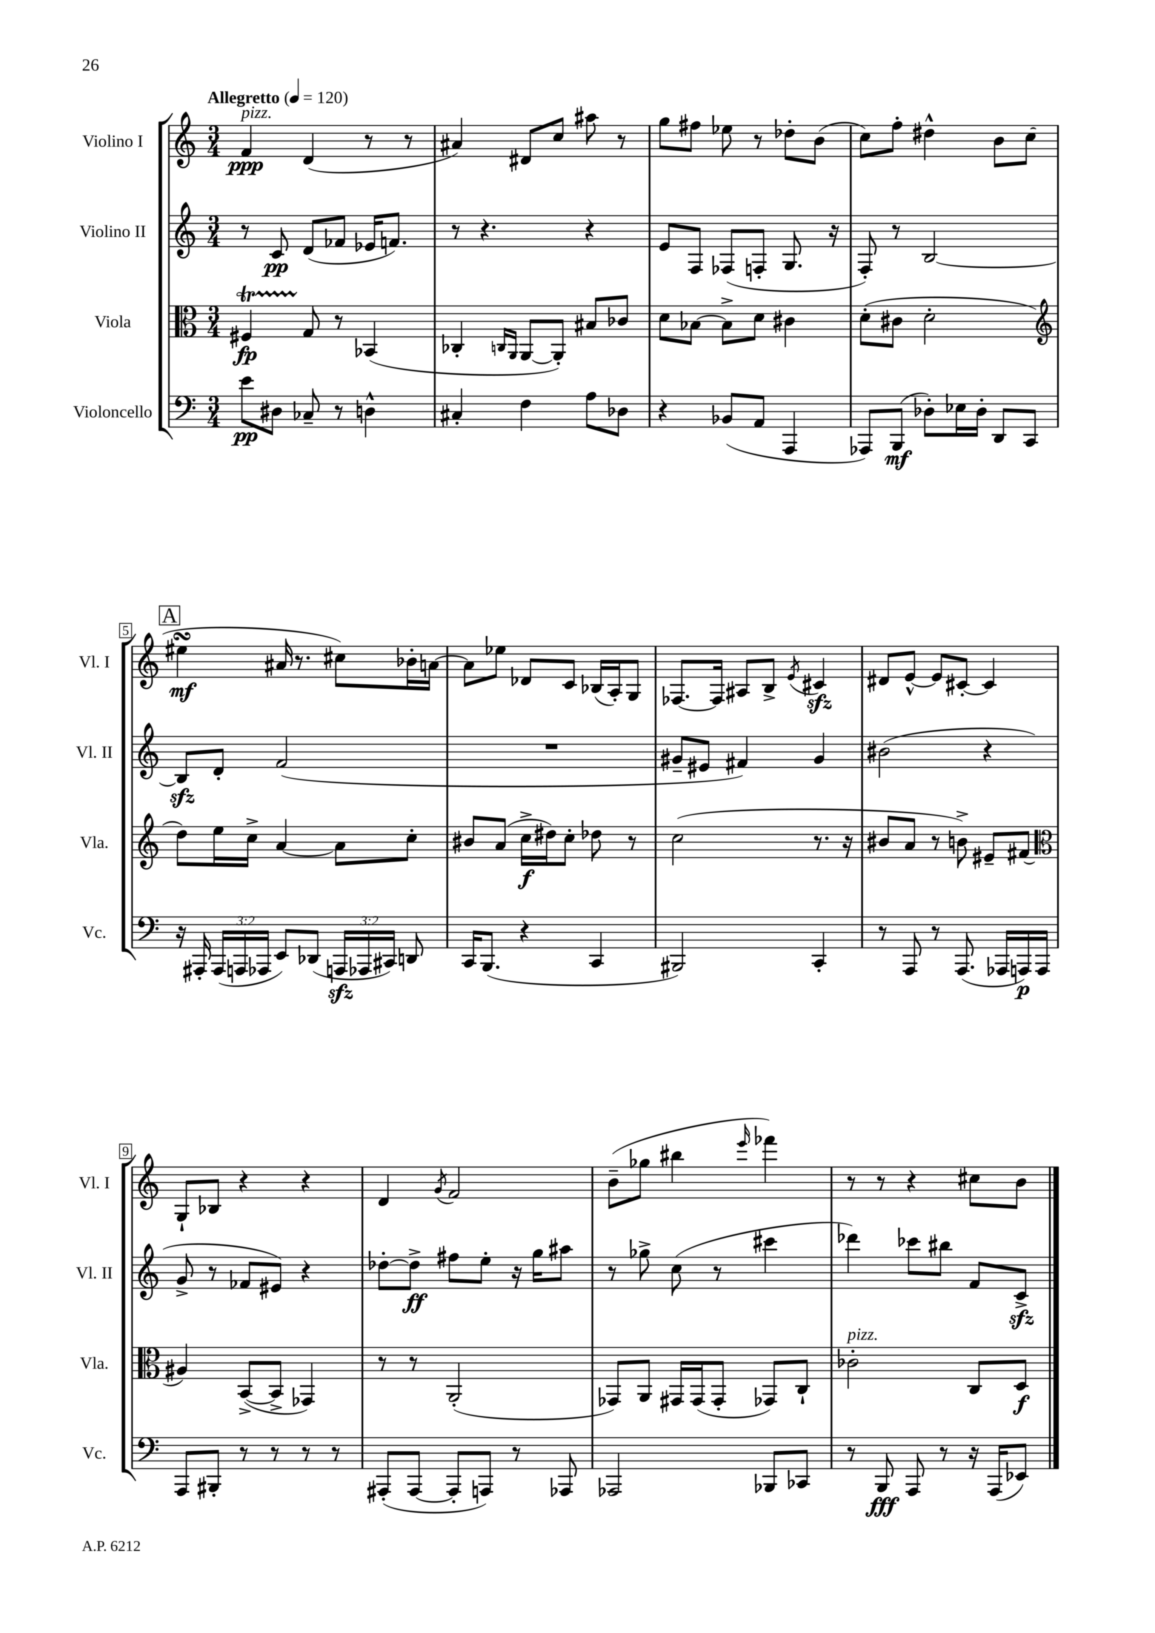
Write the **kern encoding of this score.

**kern	**dynam	**kern	**dynam	**kern	**dynam	**kern	**dynam
*part4	*part4	*part3	*part3	*part2	*part2	*part1	*part1
*staff4	*staff4	*staff3	*staff3	*staff2	*staff2	*staff1	*staff1
*I"Violoncello	*	*I"Viola	*	*I"Violino II	*	*I"Violino I	*
*I'Vc.	*	*I'Vla.	*	*I'Vl. II	*	*I'Vl. I	*
*clefF4	*	*clefC3	*	*clefG2	*	*clefG2	*
*k[]	*	*k[]	*	*k[]	*	*k[]	*
*M3/4	*	*M3/4	*	*M3/4	*	*M3/4	*
*MM120	*	*MM120	*	*MM120	*	*MM120	*
=1	=1	=1	=1	=1	=1	=1	=1
!	!	!	!	!	!	!LO:TX:a:B:t=Allegretto	!
!	!	!	!	!	!	!LO:TX:a:i:t=pizz.	!
8e\L	pp	4F#Xt/	fp	8r	.	4f/	ppp
8D#X\J	.	.	.	8c/	pp	.	.
8C-X~/	.	8G/	.	(8d/L	.	(4d/	.
8r	.	8r	.	8f-X/J	.	.	.
4Dn^^\	.	(4BB-X/	.	16e-X/KL	.	8r	.
.	.	.	.	8.fn/J)	.	.	.
.	.	.	.	.	.	8r	.
=2	=2	=2	=2	=2	=2	=2	=2
4C#X'/	.	4C-X'/	.	8r	.	4a#X/)	.
.	.	.	.	4.r	.	.	.
.	.	16qqCn/LL	.	.	.	.	.
.	.	16qqAA/JJ	.	.	.	.	.
4F\	.	[8AA/L	.	.	.	8d#X/L	.
.	.	8AA'/J])	.	.	.	8cc/J	.
8A\L	.	8B#X/L	.	4r	.	8aa#X\	.
8D-X\J	.	8c-X/J	.	.	.	8r	.
=3	=3	=3	=3	=3	=3	=3	=3
4r	.	8d\L	.	8e/L	.	8gg\L	.
.	.	[8B-X\J	.	8F/J	.	8ff#X\J	.
(8BB-X/L	.	8B-^\L]	.	(8F-X/L	.	8ee-X\	.
8AA/J	.	8d\J	.	8Fn'/J	.	8r	.
4AAA/	.	4c#X\	.	8.G/	.	8dd-X'\L	.
.	.	.	.	.	.	(8b\J	.
.	.	.	.	16r	.	.	.
=4	=4	=4	=4	=4	=4	=4	=4
8AAA-X/L)	.	(8d'\L	.	8F'/)	.	8cc\L)	.
(8BBB/J	mf	8c#X\J	.	8r	.	8ff'\J	.
8D-X'\L)	.	2d'\	.	[2B/	.	4dd#X^^\	.
16E-X\L	.	.	.	.	.	.	.
16D-'\JJ	.	.	.	.	.	.	.
8DD/L	.	.	.	.	.	8b\L	.
8CC/J	.	.	.	.	.	(8cc\J	.
!!LO:LB:g=z
!!LO:REH:place=s1:t=A
=5	=5	=5	=5	=5	=5	=5	=5
*	*	*clefG2	*	*	*	*	*
16r	.	8dd\L)	.	8Bzz/L]	.	4ee#XsSsS\	mf
16AAA#X'/	.	.	.	.	.	.	.
(24AAA#/LL	.	16ee\L	.	8d'/J	.	.	.
24AAAn/	.	.	.	.	.	.	.
.	.	16cc^\JJ	.	.	.	.	.
24AAA-X/JJ	.	.	.	.	.	.	.
8EE/L)	.	[4a/	.	(2f/	.	16a#X/	.
.	.	.	.	.	.	8.r	.
(8DD-X/J	.	.	.	.	.	.	.
24AAAnzz/LL	.	8a\L]	.	.	.	8cc#X\L)	.
24AAA-X/	.	.	.	.	.	.	.
24CC#X/JJ)	.	.	.	.	.	.	.
8DDn/	.	8cc'\J	.	.	.	16b-X'\L	.
.	.	.	.	.	.	[16an\JJ	.
=6	=6	=6	=6	=6	=6	=6	=6
16CC/KL	.	8b#X/L	.	2.r	.	8a\L]	.
(8.BBB/J	.	.	.	.	.	.	.
.	.	(8a/J	.	.	.	8ee-X\J	.
4r	.	16cc^\LL	f	.	.	8d-X/L	.
.	.	16dd#X\J)	.	.	.	.	.
.	.	8cc'\J	.	.	.	8c/J	.
4CC/	.	8dd-X\	.	.	.	(16B-X/LL	.
.	.	.	.	.	.	16A'/J)	.
.	.	8r	.	.	.	8G/J	.
=7	=7	=7	=7	=7	=7	=7	=7
2BBB#X/)	.	(2cc\	.	8g#X~/L	.	[8.F-X/L	.
.	.	.	.	8e#X/J	.	.	.
.	.	.	.	.	.	16F-/Jk]	.
.	.	.	.	4f#X/)	.	8A#X/L	.
.	.	.	.	.	.	8B^/J	.
.	.	.	.	.	.	8qe/	.
4CC'/	.	8.r	.	4g#/	.	4c#Xzz/	.
.	.	16r	.	.	.	.	.
=8	=8	=8	=8	=8	=8	=8	=8
8r	.	8b#X/L	.	(2b#X\	.	8d#X/L	.
8AAA/	.	8a/J	.	.	.	[8e^^/J	.
8r	.	8r	.	.	.	8e/L]	.
(8.AAA/	.	8bn^\)	.	.	.	[8c#X'/J	.
.	.	8e#X~/L	.	4r	.	4c#/]	.
16AAA-X/LL	.	.	.	.	.	.	.
16AAAn/)	p	(8f#X/J	.	.	.	.	.
16AAA/JJ	.	.	.	.	.	.	.
!!LO:LB:g=z
=9	=9	=9	=9	=9	=9	=9	=9
*	*	*clefC3	*	*	*	*	*
8AAA/L	.	4A#X/)	.	8g^/	.	8G`/L	.
8BBB#X'/J	.	.	.	8r	.	8B-X/J	.
8r	.	([8BB^/L	.	8f-X/L	.	4r	.
8r	.	8BB^/J]	.	8e#X/J)	.	.	.
8r	.	4GG-X/)	.	4r	.	4r	.
8r	.	.	.	.	.	.	.
=10	=10	=10	=10	=10	=10	=10	=10
(8AAA#X'/L	.	8r	.	[8dd-X'\L	.	4d/	.
[8AAA#/J	.	8r	.	8dd-^\J]	ff	.	.
.	.	.	.	.	.	8qg/	.
8AAA#'/L]	.	(2AA'/	.	8ff#X\L	.	2f/	.
8AAAn/J)	.	.	.	8ee'\J	.	.	.
8r	.	.	.	16r	.	.	.
.	.	.	.	16gg\KL	.	.	.
8AAA-X/	.	.	.	8aa#X\J	.	.	.
=11	=11	=11	=11	=11	=11	=11	=11
2AAA-X/	.	8GG-X/L)	.	8r	.	(8b~\L	.
.	.	8AA/J	.	8gg-X^\	.	8gg-X\J	.
.	.	16GG#X/LL	.	(8cc\	.	4bb#X\	.
.	.	(16GG#/J	.	.	.	.	.
.	.	8GG#'/J	.	8r	.	.	.
.	.	.	.	.	.	16qqeee/	.
8BBB-X/L	.	8GG-X/L)	.	4ccc#X\	.	4fff-X\)	.
8CC-X/J	.	8C`/J	.	.	.	.	.
=12	=12	=12	=12	=12	=12	=12	=12
!	!	!LO:TX:a:i:t=pizz.	!	!	!	!	!
8r	.	2c-X'\	.	4ddd-X\)	.	8r	.
8BBB/	fff	.	.	.	.	8r	.
8AAA/	.	.	.	8ccc-X\L	.	4r	.
8r	.	.	.	8bb#X\J	.	.	.
16r	.	8C/L	.	8f/L	.	8cc#X\L	.
(16AAA/KL	.	.	.	.	.	.	.
8EE-X/J)	.	8D/J	f	8czz^/J	.	8b\J	.
==	==	==	==	==	==	==	==
*-	*-	*-	*-	*-	*-	*-	*-
